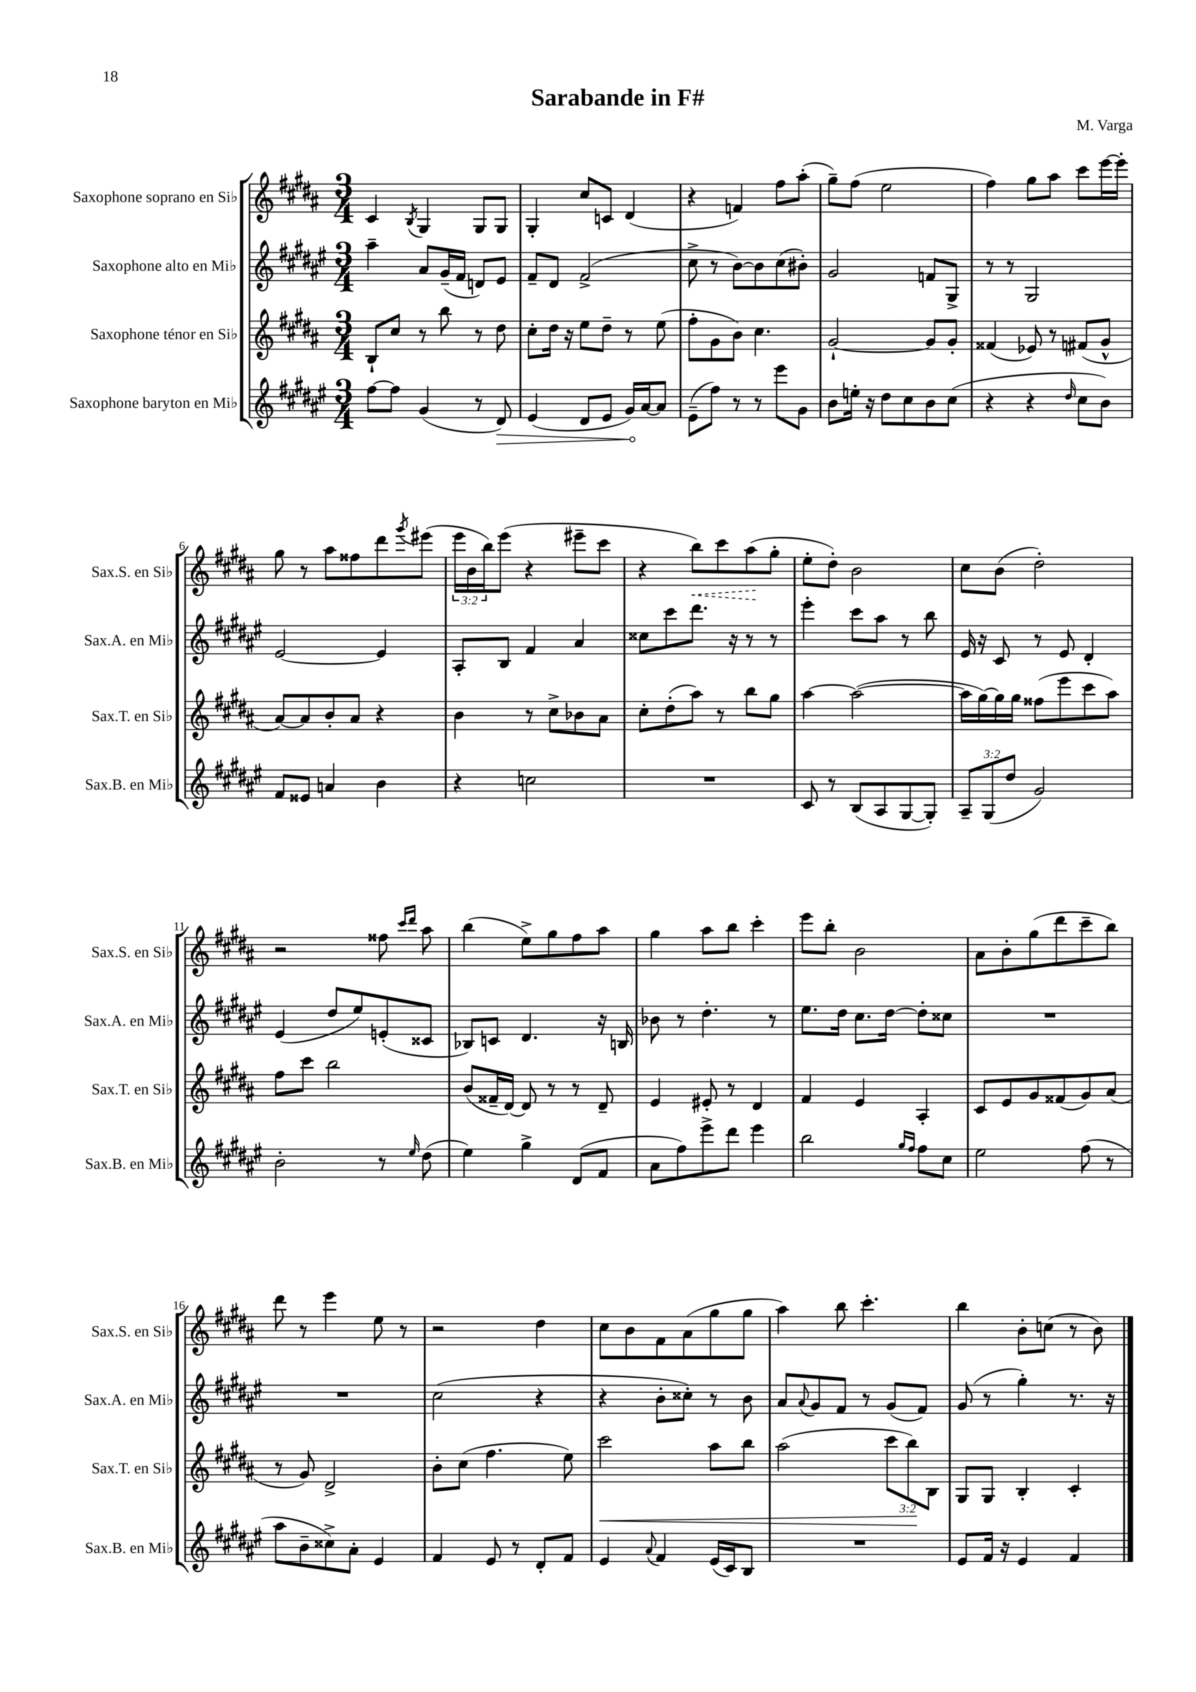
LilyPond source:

\header { title = "Sarabande in F#" composer = "M. Varga" }
<<
\new StaffGroup <<
\new Staff = "s0" \with { instrumentName = "Saxophone soprano en Sib" shortInstrumentName = "Sax.S. en Sib" } {
    \clef treble \key b \major \numericTimeSignature \time 3/4 \override Staff.TupletNumber.text = #tuplet-number::calc-fraction-text
    cis'4 \acciaccatura { b8 } gis4 gis8 gis8 |
    gis4-. cis''8 c'8 dis'4( |
    r4 f'4) fis''8 ais''8-.( |
    gis''8--) fis''8( e''2 |
    fis''4) gis''8 ais''8 cis'''8 e'''16~ e'''16-. |
    gis''8 r8 ais''8 fisis''8 dis'''8 \acciaccatura { gis'''8 } eis'''8( |
    \tuplet 3/2 { e'''16 b'16 b''16) } e'''8( r4 eis'''8-- cis'''8 |
    r4 \once \override Hairpin.style = #'dashed-line b''8\<) cis'''8 ais''8\!( gis''8-. |
    e''8-. dis''8-.) b'2 |
    cis''8 b'8( dis''2-.) |
    r2 fisis''8 \grace { cis'''16 dis'''16 } ais''8 |
    b''4( e''8->) gis''8 fis''8 ais''8 |
    gis''4 ais''8 b''8 cis'''4-. |
    e'''8 b''8-. b'2 |
    ais'8 b'8-. gis''8( dis'''8 cis'''8-- b''8) |
    dis'''8 r8 e'''4 e''8 r8 |
    r2 dis''4 |
    cis''8 b'8 fis'8 ais'8( gis''8 gis''8 |
    ais''4) b''8 cis'''4.-. |
    b''4 b'8-. c''8( r8 b'8) \bar "|." |
}
\new Staff = "s1" \with { instrumentName = "Saxophone alto en Mib" shortInstrumentName = "Sax.A. en Mib" } {
    \clef treble \key fis \major \numericTimeSignature \time 3/4
    ais''4-- ais'8 gis'16--( fis'16 d'8) eis'8 |
    fis'8-- dis'8 fis'2->( |
    cis''8-> r8 b'8~) b'8 cis''8( bis'8-.) |
    gis'2 f'8 gis8-> |
    r8 r8 gis2 |
    eis'2~ eis'4 |
    ais8-. b8 fis'4 ais'4 |
    cisis''8 cis'''8 dis'''8. r16 r8 r8 |
    eis'''4-. cis'''8 ais''8 r8 b''8 |
    eis'16 r16 cis'8 r8 eis'8 dis'4-. |
    eis'4( dis''8 eis''8) e'8-.( cisis'8 |
    bes8) c'8 dis'4. r16 b16 |
    bes'8 r8 dis''4.-. r8 |
    eis''8. dis''16 cis''8. dis''16~ dis''8-. cisis''8 |
    R2. |
    R2. |
    cis''2( r4 |
    r4 b'8-. cisis''8-.) r8 b'8 |
    ais'8 \appoggiatura { ais'8 } gis'8 fis'8 r8 gis'8( fis'8) |
    gis'8( r8 gis''4-.) r8. r16 \bar "|." |
}
\new Staff = "s2" \with { instrumentName = "Saxophone ténor en Sib" shortInstrumentName = "Sax.T. en Sib" } {
    \clef treble \key b \major \numericTimeSignature \time 3/4 \override Staff.TupletNumber.text = #tuplet-number::calc-fraction-text
    b8-! cis''8 r8 b''8 r8 dis''8 |
    cis''8-. dis''16 r16 e''8 dis''8-- r8 e''8( |
    fis''8-. gis'8 b'8) cis''4. |
    gis'2~-! gis'8 gis'8-. |
    fisis'4( ees'8) r8 fis'8( gis'8-^ |
    ais'8~) ais'8 b'8-. ais'8 r4 |
    b'4 r8 cis''8-> bes'8 ais'8 |
    cis''8-. dis''8-.( ais''8) r8 b''8 gis''8 |
    ais''4~ ais''2~( |
    ais''16 gis''16~) gis''16 gis''16 fisis''8( e'''8 cis'''8 ais''8) |
    fis''8 cis'''8 b''2 |
    b'8( fisis'16-- dis'16~) dis'8 r8 r8 dis'8-- |
    e'4 eis'8-. r8 dis'4 |
    fis'4 e'4 ais4-. |
    cis'8 e'8 gis'8 fisis'8( gis'8) ais'8( |
    r8 gis'8) dis'2-> |
    b'8-. cis''8( fis''4. e''8) |
    cis'''2\< ais''8 b''8 |
    ais''2( \tuplet 3/2 { cis'''8 b''8\!) b8 } |
    gis8 gis8 b4-. cis'4-. \bar "|." |
}
\new Staff = "s3" \with { instrumentName = "Saxophone baryton en Mib" shortInstrumentName = "Sax.B. en Mib" } {
    \clef treble \key fis \major \numericTimeSignature \time 3/4 \override Staff.TupletNumber.text = #tuplet-number::calc-fraction-text
    fis''8~ fis''8 gis'4( r8 \once \override Hairpin.circled-tip = ##t dis'8\>) |
    eis'4( dis'8 eis'8 gis'16\!) ais'16~ ais'8 |
    eis'8--( fis''8) r8 r8 eis'''8 gis'8 |
    b'8 e''16-. r16 dis''8 cis''8 b'8 cis''8( |
    r4 r4 \grace { dis''16 } cis''8 b'8) |
    fis'8 eisis'8 a'4 b'4 |
    r4 c''2 |
    R2. |
    cis'8 r8 b8( ais8 gis8~ gis8-.) |
    \tuplet 3/2 { ais8-- gis8( dis''8 } gis'2) |
    b'2-. r8 \grace { eis''16 } dis''8( |
    eis''4) gis''4-> dis'8( fis'8 |
    ais'8 fis''8) eis'''8-> dis'''8 eis'''4 |
    b''2 \grace { gis''16 fis''16 } fis''8 cis''8 |
    eis''2 fis''8( r8 |
    ais''8 b'8-- cisis''8->) ais'8-. eis'4 |
    fis'4 eis'8 r8 dis'8-. fis'8 |
    eis'4 \appoggiatura { ais'8 } fis'4 eis'16( cis'16) b8 |
    R2. |
    eis'8 fis'16 r16 eis'4 fis'4 \bar "|." |
}
>>
>>
